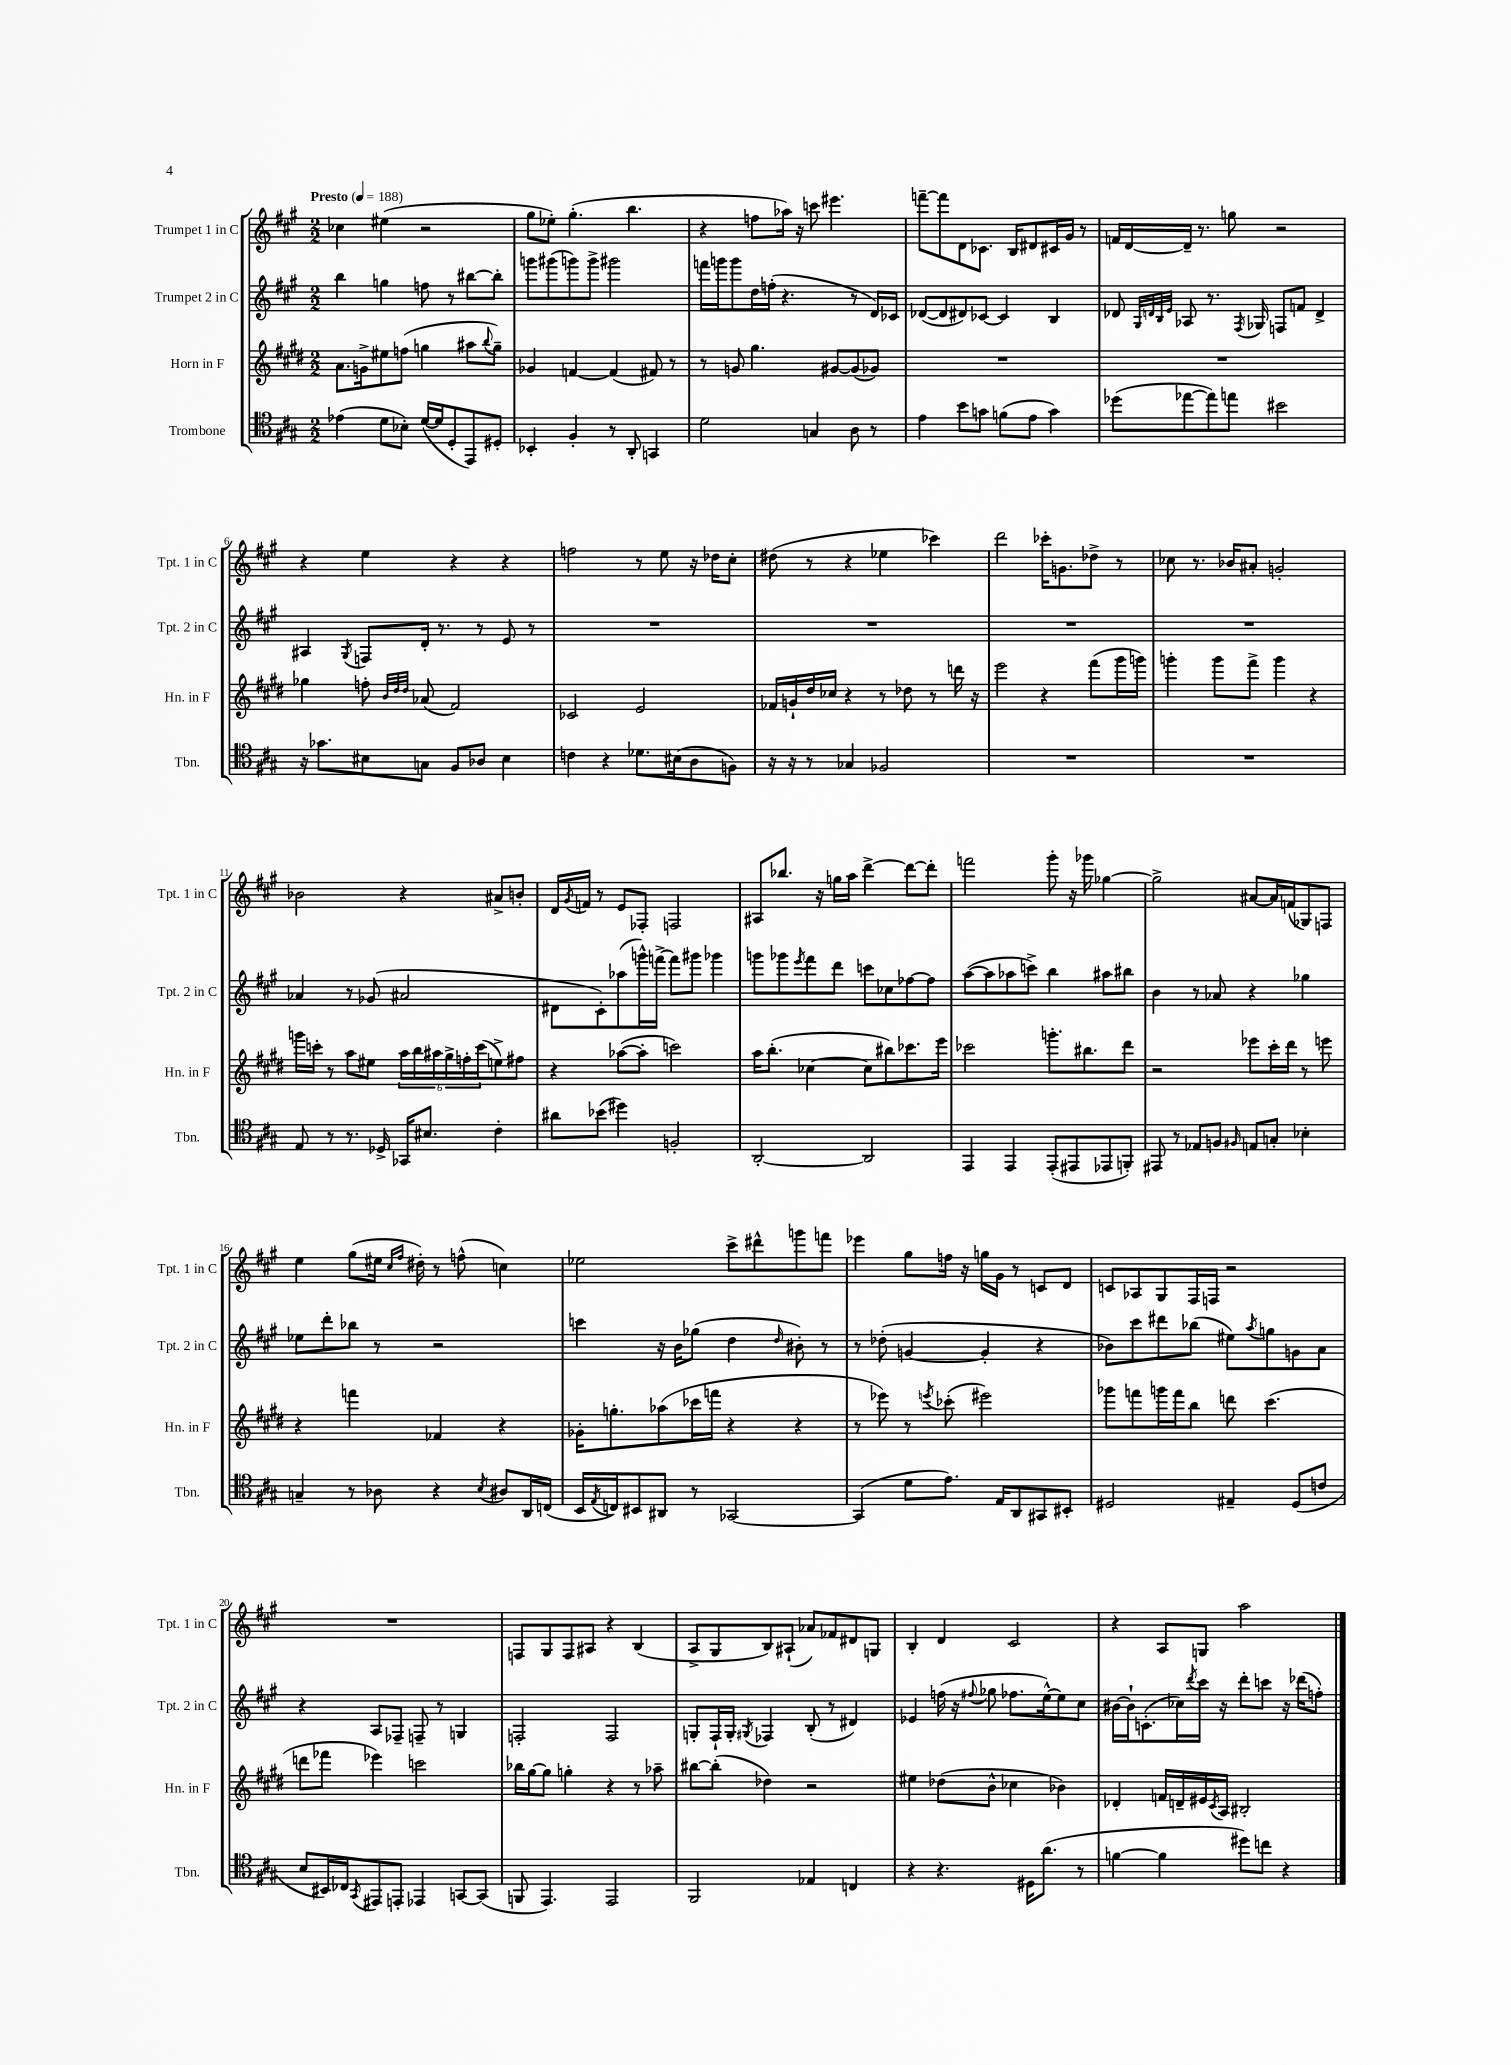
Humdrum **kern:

**kern	**kern	**kern	**kern
*part4	*part3	*part2	*part1
*staff4	*staff3	*staff2	*staff1
*I"Trombone	*I"Horn in F	*I"Trumpet 2 in C	*I"Trumpet 1 in C
*I'Tbn.	*I'Hn. in F	*I'Tpt. 2 in C	*I'Tpt. 1 in C
*clefC4	*clefG2	*clefG2	*clefG2
*k[f#c#g#]	*k[f#c#g#d#]	*k[f#c#g#]	*k[f#c#g#]
*M2/2	*M2/2	*M2/2	*M2/2
*MM188	*MM188	*MM188	*MM188
=1	=1	=1	=1
!	!	!	!LO:TX:a:B:t=Presto
(4e-X\	8.a\L	4bb\	4cc-X\
.	16gn^\k	.	.
8d\L	8ee#X\	4ggn\	(4ee#X\
8B-X'\J)	(8ffn\J	.	.
([16d/LL	4ggn\	8ffn\	2r
16d/J]	.	.	.
8D'/	.	8r	.
8EE/)	8aa#X\L	[8bb#X\L	.
.	8qqbb/	.	.
8D#X'/J	8gg~\J)	8bb#'\J]	.
=2	=2	=2	=2
4BB-X'/	4g-X/	8gggn\L	8gg#\L
.	.	(8ggg#X\	8ee-X'\J)
4F#'/	[4fn/	8gggn\)	(4.gg#'\
.	.	8ggg^\J	.
8r	(4f/]	2ggg#X\	.
8AA'/	.	.	4.bb\
4GGn/	8f#X/)	.	.
.	8r	.	.
=3	=3	=3	=3
2d\	8r	16fffn\LL	4r
.	.	16gggn\J	.
.	8gn/	8ggg\	.
.	4.gg#\	16dd\L	8ffn\L
.	.	(16ffn'\JJ	.
.	.	4.r	16aa-X\Jk)
.	.	.	16r
4Gn/	.	.	8cccn\
.	[8g#X/L	.	4.eee#X\
8A\	(8g#/]	8r	.
8r	8g-X/J)	16d/LL)	.
.	.	16c-X/JJ	.
=4	=4	=4	=4
4e\	1r	([8d-X/L	[8fffn~\L
.	.	8d-/]	8fff\]
8b\L	.	8d#X/)	8d\
8gn\J	.	[8c-X/J	8.c-X\J
(8fn\L	.	4c-/]	.
.	.	.	16B/KL
8e\J	.	.	8d#X/
4g\)	.	4B/	16c#X/L
.	.	.	16g#/JJ
.	.	.	8r
=5	=5	=5	=5
(8dd-X\L	1r	8d-X/	16fn/LL
.	.	.	[16d/
.	.	32qqG#/LLL	.
.	.	32qqdn/	.
.	.	32qqB/	.
.	.	32qqe/JJJ	.
[8ee-X\	.	8A-X/	16d~/JJ]
.	.	.	8.r
8ee-\])	.	8.r	.
8een\J	.	.	8ggn\
.	.	8qF#/	.
.	.	16G-X/	.
2b#X\	.	8Fn/L	2r
.	.	8fn/J	.
.	.	4d^/	.
!!LO:LB:g=z
=6	=6	=6	=6
16r	4gg-X\	4A#X/	4r
8.g-X\L	.	.	.
.	.	8qG#/	.
8B#X\	8ffn'\	8Fn/L	4ee\
.	32qqb/LLL	.	.
.	32qqdd#/	.	.
.	32qqdd#/JJJ	.	.
8Gn\J	(8a-X/	16d'/Jk	.
.	.	8.r	.
8F#/L	2f#/)	.	4r
8A-X/J	.	8r	.
4B#\	.	8e/	4r
.	.	8r	.
=7	=7	=7	=7
4cn\	2c-X/	1r	2ffn\
4r	.	.	.
8.d-X\L	2e/	.	8r
.	.	.	8ee\
(16B#X\k	.	.	.
8A\	.	.	16r
.	.	.	16dd-X\KL
8Fn\J)	.	.	8cc#'\J
=8	=8	=8	=8
16r	16f-X/LL	1r	(8dd#X\
16r	16gn`/	.	.
8r	16dd#/	.	8r
.	16cc-X/JJ	.	.
4G-X/	4r	.	4r
2F-X/	8r	.	4ee-X\
.	8dd-X\	.	.
.	8r	.	4ccc-X\)
.	16dddn\	.	.
.	16r	.	.
=9	=9	=9	=9
1r	2eee\	1r	2ddd\
.	4r	.	16ccc-X'\KL
.	.	.	8.gn\
.	(8fff#\L	.	8dd-X^\J
.	16ggg#\L	.	8r
.	16gggn\JJ)	.	.
=10	=10	=10	=10
1r	4gggn'\	1r	8cc-X\
.	.	.	8.r
.	8ggg\L	.	.
.	.	.	16b-X/KL
.	8fff#^\J	.	8a#X'/J
.	4ggg\	.	2gn'/
.	4r	.	.
!!LO:LB:g=z
=11	=11	=11	=11
8E/	16gggn\LL	4a-X/	2b-X\
.	16cccn'\JJ	.	.
8r	8r	.	.
8.r	8aa\L	8r	.
.	8ee#X\J	(8g-X/	.
16D-X^/	.	.	.
16GG-X/KL	24aa\LL	2a#X/	4r
.	24bb\	.	.
8.B#X/J	.	.	.
.	24aa#X\	.	.
.	24gg#^\	.	.
.	24ffn'\	.	.
.	(24ccc\J	.	.
4c#'\	8een^\)	.	8a#X^/L
.	8ff#X\J	.	8bn'/J
=12	=12	=12	=12
8a#X\L	4r	8d#X\L	16d/LL
.	.	.	8qg#/
.	.	.	16fn/JJ
(8b-X\J	.	8c#'\)	8r
4dd#X\)	([8aa-X\L	(8aa-X\	8e/L
.	8aa-'\J]	16gggn^^\L)	8F-X'/J
.	.	[16fffn^\JJ	.
2Fn'/	2cccn\)	8fff\L]	2Fn/
.	.	8ggg#X\J	.
.	.	4ggg-X\	.
=13	=13	=13	=13
[2AA'/	16aa\KL	8gggn\L	8A#X/L
.	(8.bb'\J	.	.
.	.	8ggg-X\	8.bb-X/J
.	.	8qeee/	.
.	[4cc-X\	8fff#\	.
.	.	.	16r
.	.	8ddd\J	16ggn\LL
.	.	.	16aa\JJ
2AA/]	8cc-\L]	8cccn\L	[4ddd^\
.	8bb#X\)	8cc-X\	.
.	8.ccc-X\	[8ff-X\	8ddd\L_
.	.	8ff-\J]	8ddd'\J]
.	16eee\Jk	.	.
=14	=14	=14	=14
4EE/	2ccc-X\	([8aa\L	2fffn\
.	.	8aa\]	.
4EE/	.	8aa-X\	.
.	.	8cccn^\J)	.
(8EE'/L	8.gggn'\L	4bb\	8ggg#'\
8EE#X/	.	.	16r
.	8.bb#X\	.	16ggg-X\
8EE-X/	.	8aa#X\L	[4gg-X\
8FFn'/J)	8ddd#\J	8bb#X\J	.
=15	=15	=15	=15
8EE#X/	2r	4b\	2gg-^\]
8r	.	.	.
8E-X/L	.	8r	.
8Fn/J	.	8a-X/	.
16qqF#X/	.	.	.
8En/L	8eee-X\L	4r	[8a#X/L
8Gn'/J	16ccc#'\L	.	16a#/L]
.	16ddd#\JJ	.	(16fn/J
4B-X'\	8r	4gg-X\	8G-X/)
.	8eeen\	.	8Fn/J
!!LO:LB:g=z
=16	=16	=16	=16
4Gn~/	4r	8ee-X\L	4ee\
.	.	8ddd'\	.
8r	4fffn\	8bb-X\J	(8gg#\L
8A-X\	.	8r	16ee#X\Jk
.	.	.	16qqcc#/LL
.	.	.	16qqff#/JJ
.	.	.	16dd#X'\)
4r	4f-X/	2r	8r
.	.	.	(8ffn^^\
8qB/	.	.	.
8A#X/L	4r	.	4ccn\)
16AA/L	.	.	.
(16Cn/JJ	.	.	.
=17	=17	=17	=17
16BB/LL	16g-X'\KL	4cccn\	2ee-X\
8qE/	.	.	.
16Cn/J)	8.ggn'\	.	.
8BB#X/	.	.	.
8AA#X/J	(8aa-X\	16r	.
.	.	16b\KL	.
8r	16ccc-X\L	(8gg-X\J	.
.	16fffn\JJ	.	.
[2GG-X/	4r	4dd\	8ccc#^\L
.	.	.	8ddd#X^^\
.	.	16qqdd/	.
.	4r	8b#X'\)	8gggn\
.	.	8r	8fffn\J
=18	=18	=18	=18
(4GG-/]	8r	8r	4eee-X\
.	8eee-X\)	(8dd-X'\	.
8d\L	8r	[4gn/	8gg#\L
.	8qeeen/	.	.
8.e\J)	(8ccc-X'\	.	16ffn\Jk
.	.	.	16r
.	2eee#X\)	4g'/]	16ggn\LL
16E/KL	.	.	16g#\JJ
8AA/	.	.	8r
8GG#X/	.	4r	8cn/L
8BB#X'/J	.	.	8d/J
=19	=19	=19	=19
2D#X/	8ggg-X\L	8b-X\L)	8cn/L
.	8fffn\	8ccc#\	8A-X/
.	16gggn\L	8ddd#X\	8G#/
.	16fff\J	.	.
.	8bb\J	(8bb-X\J	16F#/L
.	.	.	16Fn/JJ
4E#X~/	8dddn\	8ee#X\L)	2r
.	.	8qaa/	.
.	(4.ccc#\	8ggn\	.
(8D#/L	.	8gn\	.
8cn/J	.	8a\J	.
!!LO:LB:g=z
=20	=20	=20	=20
8B/L	8dddn\L	4r	1r
16BB#X/L)	8fff-X\J	.	.
16C-X/J	.	.	.
8qGG#/	.	.	.
8EE#X/	4eee-X\)	8A/L	.
8EEn'/J	.	8F-X~/J	.
4EE-X/	2cccn\	8Fn~/	.
.	.	8r	.
[8GGn/L	.	4Gn/	.
(8GG/J]	.	.	.
=21	=21	=21	=21
8FFn/	16bb-X\LL	2Fn'/	8Fn/L
.	[16gg#\J	.	.
4.EE/)	8gg#\J]	.	8G#/
.	4ggn'\	.	8F/
.	.	.	8A#X/J
2EE/	4r	2F/	4r
.	8r	.	(4B/
.	8aa-X~\	.	.
=22	=22	=22	=22
2FF#/	[8bb#X\L	8Gn'/L	8A^/L
.	(8bb#'\J]	16F#`/L	8G#/
.	.	16G'/JJ	.
.	.	8qG#X/	.
.	4dd-X\)	4F-X/	8B/)
.	.	.	(8A#X`/J
4E-X/	2r	(8B'/	8a-X/L)
.	.	8r	8f-X/
4Cn/	.	4d#X/)	8d#X/
.	.	.	8Gn/J
=23	=23	=23	=23
4r	4ee#X\	4e-X/	4B'/
4.r	(8dd-X\L	(16ffn\	4d/
.	.	16r	.
.	.	8qqff#X/	.
.	8b^^\J	8gg-X\	.
.	4cc-X\	8.ff-X\L	2c#/
16D#X\KL	.	.	.
(8.a\J	.	[16ee^^\k)	.
.	4b-X\)	8ee\]	.
8r	.	8cc#\J	.
=24	=24	=24	=24
[4fn\	4d-X'/	[16b#X\LL	4r
.	.	16b#`\J]	.
.	.	(8.cn'\	.
4f\]	16fn/LL	.	8A/L
.	16dn~/	16cc-X\L)	.
.	.	8qddd/	.
.	16e#X/	16ccc#\JJ	8Gn/J
.	8qc#/	.	.
.	16A/JJ	16r	.
8dd#X\L)	2B#X'/	8ddd'\L	2aa\
8ccn\J	.	8cccn\J	.
4r	.	16r	.
.	.	(16ddd-X\KL	.
.	.	8ffn'\J)	.
==	==	==	==
*-	*-	*-	*-
